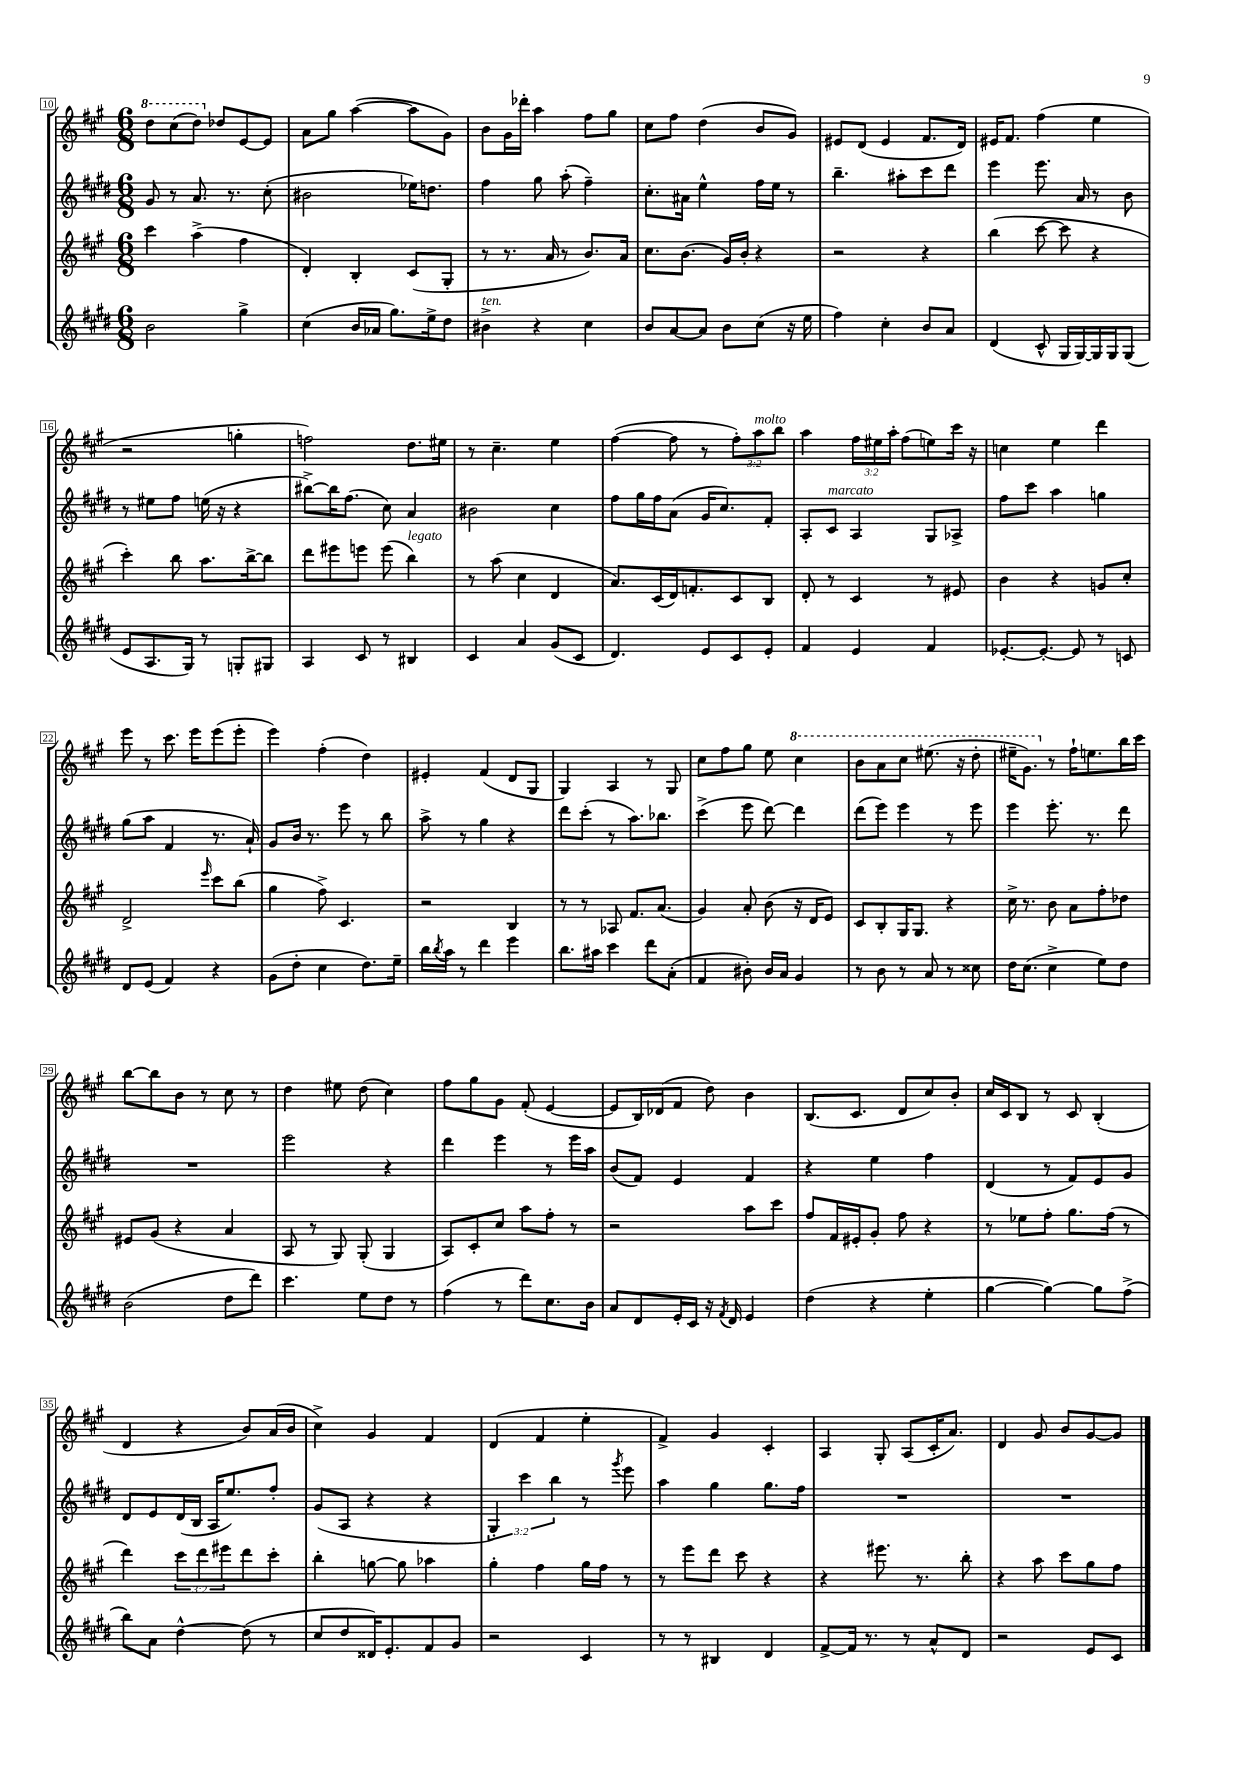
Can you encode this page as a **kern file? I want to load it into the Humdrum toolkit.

**kern	**kern	**kern	**kern
*staff4	*staff3	*staff2	*staff1
*clefG2	*clefG2	*clefG2	*clefG2
*k[f#c#g#d#]	*k[f#c#g#]	*k[f#c#g#d#]	*k[f#c#g#]
*M6/8	*M6/8	*M6/8	*M6/8
2b\	4ccc#\	8g#/	8ddd\L
.	.	8r	(8ccc#\
.	(4aa^\	8.a/	8ddd\J)
.	.	.	8dd-/L
.	.	8.r	.
4gg#^\	4ff#\	.	[8e/
.	.	(8cc#'\	8e/]J
=	=	=	=
(4cc#\	4d'/)	2b#\	8a\L
.	.	.	8gg#\J
16b/LL	4B'/	.	([4aa\
16a-/JJ	.	.	.
8.gg#\L)	.	.	.
.	(8c#/L	16ee-\LK)	8aa\]L
16ee^\k	.	8.dd\J	.
8dd#\J	8G#'/J	.	8g#\J)
=	=	=	=
4b#^\	8r	4ff#\	8b\L
.	8.r	.	16g#\L
.	.	.	16ddd-'\JJ
4r	.	8gg#\	4aa\
.	16a/	.	.
.	8r	(8aa'\	.
4cc#\	8.b/L)	4ff#~\)	8ff#\L
.	.	.	8gg#\J
.	16a/Jk	.	.
=	=	=	=
8b/L	8.cc#\L	8.cc#'\L	8cc#\L
[8a/	.	.	8ff#\J
.	(8.b\J	16a#\Jk	.
8a/]J	.	4ee^^\	(4dd\
8b\L	16g#/LL)	.	.
.	16b'/JJ	.	.
(8cc#\J	4r	16ff#\LL	8b/L
.	.	16ee\JJ	.
16r	.	8r	8g#/J)
16ee\	.	.	.
=	=	=	=
4ff#\)	2r	4.bb~\	8e#/L
.	.	.	(8d/J
4cc#'\	.	.	4e#/
.	.	8aa#'\L	.
8b/L	4r	8ccc#\	8.f#/L
8a/J	.	8ddd#\J	.
.	.	.	16d/Jk)
=	=	=	=
(4d#/	(4bb\	4eee\	16e#/LK
.	.	.	8.f#/J
8c#^^/	[8ccc#\	8.eee\	(4ff#\
16G#/LL	8ccc#\]	.	.
[16G#/)	.	16a/	.
16G#/]	4r	8r	4ee\
16G#/J	.	.	.
(8G#/J	.	8b\	.
=	=	=	=
8e/L	4ccc#'\)	8r	2r
8.A/	.	8ee#\L	.
.	8bb\	8ff#\J	.
16G#/Jk)	.	.	.
8r	8.aa\L	(16ee\	.
.	.	16r	.
8G'/L	.	4r	4gg'\
.	[16bb^\k	.	.
8G#/J	8bb\]J	.	.
=	=	=	=
4A/	8ddd\L	[8bb#^\L)	2ff\)
.	8eee#\	16bb#\]K	.
.	.	(8.ff#\J	.
8c#/	8eee\J	.	.
8r	(8eee\	8cc#\)	.
4B#/	4bb\)	4a/	8.dd\L
.	.	.	16ee#\Jk
=	=	=	=
4c#/	8r	2b#\	8r
.	(8aa\	.	4.cc#~\
4a/	4cc#\	.	.
(8g#/L	4d/	4cc#\	4ee\
8c#/J	.	.	.
=	=	=	=
4.d#/)	8.a/L)	8ff#\L	([4ff#\
.	.	16gg#\L	.
.	(16c#/L	16ff#\J	.
.	16d/J)	(8a\J	8ff#\]
.	8.f'/	.	.
8e/L	.	16g#/LK	8r
.	.	8.cc#/)	.
8c#/	8c#/	.	12ff#'\L)
.	.	.	12aa\
8e'/J	8B/J	8f#'/J	.
.	.	.	12bb\J
=	=	=	=
4f#/	8d'/	8A'/L	4aa\
.	8r	8c#/J	.
4e/	4c#/	4A/	24ff#\LL
.	.	.	24ee#\
.	.	.	24aa'\JJ
.	.	.	(8ff#\L
4f#/	8r	8G#/L	8ee\)
.	8e#/	8A-^/J	16ccc#\Jk
.	.	.	16r
=	=	=	=
[8.e-'/L	4b\	8ff#\L	4cc\
.	.	8ccc#\J	.
8.e-'/_J	.	.	.
.	4r	4aa\	4ee\
8e-/]	.	.	.
8r	8g/L	4gg\	4ddd\
8c/	8cc#'/J	.	.
=	=	=	=
8d#/L	2d^/	(8gg#\L	8eee\
(8e/J	.	8aa\J	8r
4f#/)	.	4f#/	8.ccc#\
.	.	.	16eee\LK
.	16qqeee/	.	.
4r	8ccc#\L	8.r	(8eee\
.	(8bb\J	.	8eee'\J
.	.	16a`/)	.
=	=	=	=
(8g#\L	4gg#\	8g#/L	4eee\)
8dd#'\J	.	16b/Jk	.
.	.	8.r	.
4cc#\	8ff#^\)	.	(4ff#'\
.	4.c#/	8eee\	.
8.dd#\L)	.	8r	4dd\)
.	.	8bb\	.
16ee~\Jk	.	.	.
=	=	=	=
16bb\LL	2r	8aa^\	4e#'/
8qbb/	.	.	.
16aa\JJ	.	.	.
8r	.	8r	.
4ddd#\	.	4gg#\	(4f#/
4eee\	4B/	4r	8d/L
.	.	.	8G#/J
=	=	=	=
8.bb\L	8r	8ddd#\L	4G#/)
.	8r	(8ccc#'\J	.
16aa#\Jk	.	.	.
4ccc#\	8A-/	8r	4A/
.	8.f#/L	8.aa\L)	.
8ddd#\L	.	.	8r
.	(8.a/J	8.bb-\J	.
(8a'\J	.	.	8G#/
=	=	=	=
4f#/	4g#/)	(4ccc#^\	8cc#\L
.	.	.	8ff#\
8b#'\)	8a'/	8eee\	8gg#\J
16b#/LL	(8b\	[8ddd#\)	8ee\
16a/JJ	.	.	.
4g#/	16r	4ddd#\]	4ccc#\
.	16d/LK	.	.
.	8e/J)	.	.
=	=	=	=
8r	8c#/L	(8ddd#\L	8bb\L
8b\	8B'/	8eee\J)	8aa\
8r	16G#/K	4eee\	8ccc#\J
.	8.G#/J	.	.
8a/	.	.	(8.eee#\
8r	4r	8r	.
.	.	.	16r
8cc##\	.	8eee\	8ddd'\
=	=	=	=
16dd#\LK	16cc#^\	4eee\	16eee#~\LK
(8.cc#\J	8.r	.	8.gg#\J)
4cc#^\	8b\	8.eee'\	8r
.	8a\L	.	16ff#`\LK
.	.	8.r	8.ee\
8ee\L)	8ff#'\	.	.
8dd#\J	8dd-\J	8ddd#\	16bb\L
.	.	.	16ccc#\JJ
=	=	=	=
(2b\	8e#/L	2.r	[8bb\L
.	(8g#/J	.	8bb\]
.	4r	.	8b\J
.	.	.	8r
8dd#\L	4a/	.	8cc#\
8ddd#\J)	.	.	8r
=	=	=	=
4.ccc#\	8A/	2eee\	4dd\
.	8r	.	.
.	8G#/)	.	8ee#\
8ee\L	(8G#'/	.	(8dd\
8dd#\J	4G#/	4r	4cc#\)
8r	.	.	.
=	=	=	=
(4ff#\	8A/L)	4ddd#\	8ff#\L
.	8c#'/	.	8gg#\
8r	8cc#/J	4eee\	8g#\J
8ddd#\L)	8aa\L	.	(8f#'/
8.cc#\	8ff#'\J	8r	[4e/
.	8r	16eee\LL	.
16b\Jk	.	16aa\JJ	.
=	=	=	=
8a/L	2r	(8b/L	8e/]L
8d#/	.	8f#/J)	16B/L)
.	.	.	(16d-/J
16e'/L	.	4e/	8f#/J
16c#/JJ	.	.	.
16r	.	.	8dd\)
8qf#/	.	.	.
16d#/	.	.	.
4e/	8aa\L	4f#/	4b\
.	8ccc#\J	.	.
=	=	=	=
(4dd#\	8ff#/L	4r	(8.B/L
.	16f#/L	.	.
.	16e#'/J	.	8.c#/J
4r	8g#'/J	4ee\	.
.	8ff#\	.	8d/L
4ee'\	4r	4ff#\	8cc#/)
.	.	.	8b'/J
=	=	=	=
[4gg#\	8r	(4d#/	16cc#/LL
.	.	.	16c#/J
.	8ee-\L	.	8B/J
4gg#\_)	8ff#'\J	8r	8r
.	8.gg#\L	8f#/L)	8c#/
8gg#\]L	.	8e/	(4B'/
.	(16ff#\Jk	.	.
(8ff#^\J	8r	8g#/J	.
=	=	=	=
8bb\L)	4ddd\)	8d#/L	4d/
8a\J	.	8e/	.
[4dd#^^\	12ccc#\L	(16d#/L	4r
.	.	16B/JJ	.
.	12ddd\	.	.
.	.	16A/LK	.
.	12eee#\	.	.
.	.	8.ee/)	.
(8dd#\]	8ddd\	.	8b/L)
8r	8ccc#'\J	8ff#'/J	(16a/L
.	.	.	16b/JJ
=	=	=	=
8cc#/L	4bb'\	(8g#/L	4cc#^\)
8dd#/	.	8A/J	.
16d##/K)	[8gg\	4r	4g#/
8.e'/	.	.	.
.	8gg\]	.	.
8f#/	4aa-\	4r	4f#/
8g#/J	.	.	.
=	=	=	=
2r	4gg#'\	6G#'/)	(4d/
.	.	6ccc#\	.
.	4ff#\	.	4f#/
.	.	6bb\	.
4c#/	16gg#\LL	8r	4ee'\
.	16ff#\JJ	.	.
.	.	8qggg#/	.
.	8r	8eee\	.
=	=	=	=
8r	8r	4aa\	4f#^/)
8r	8eee\L	.	.
4B#/	8ddd\J	4gg#\	4g#/
.	8ccc#\	.	.
4d#/	4r	8.gg#\L	4c#'/
.	.	16ff#\Jk	.
=	=	=	=
[8f#^/L	4r	2.r	4A/
16f#/]Jk	.	.	.
8.r	.	.	.
.	8.eee#\	.	8G#'/
8r	.	.	(8A/L
.	8.r	.	.
8a^^/L	.	.	16c#'/K
.	.	.	8.a/J)
8d#/J	8bb'\	.	.
=	=	=	=
2r	4r	2.r	4d/
.	8aa\	.	8g#/
.	8ccc#\L	.	8b/L
8e/L	8gg#\	.	[8g#/
8c#/J	8ff#\J	.	8g#/]J
==	==	==	==
*-	*-	*-	*-
